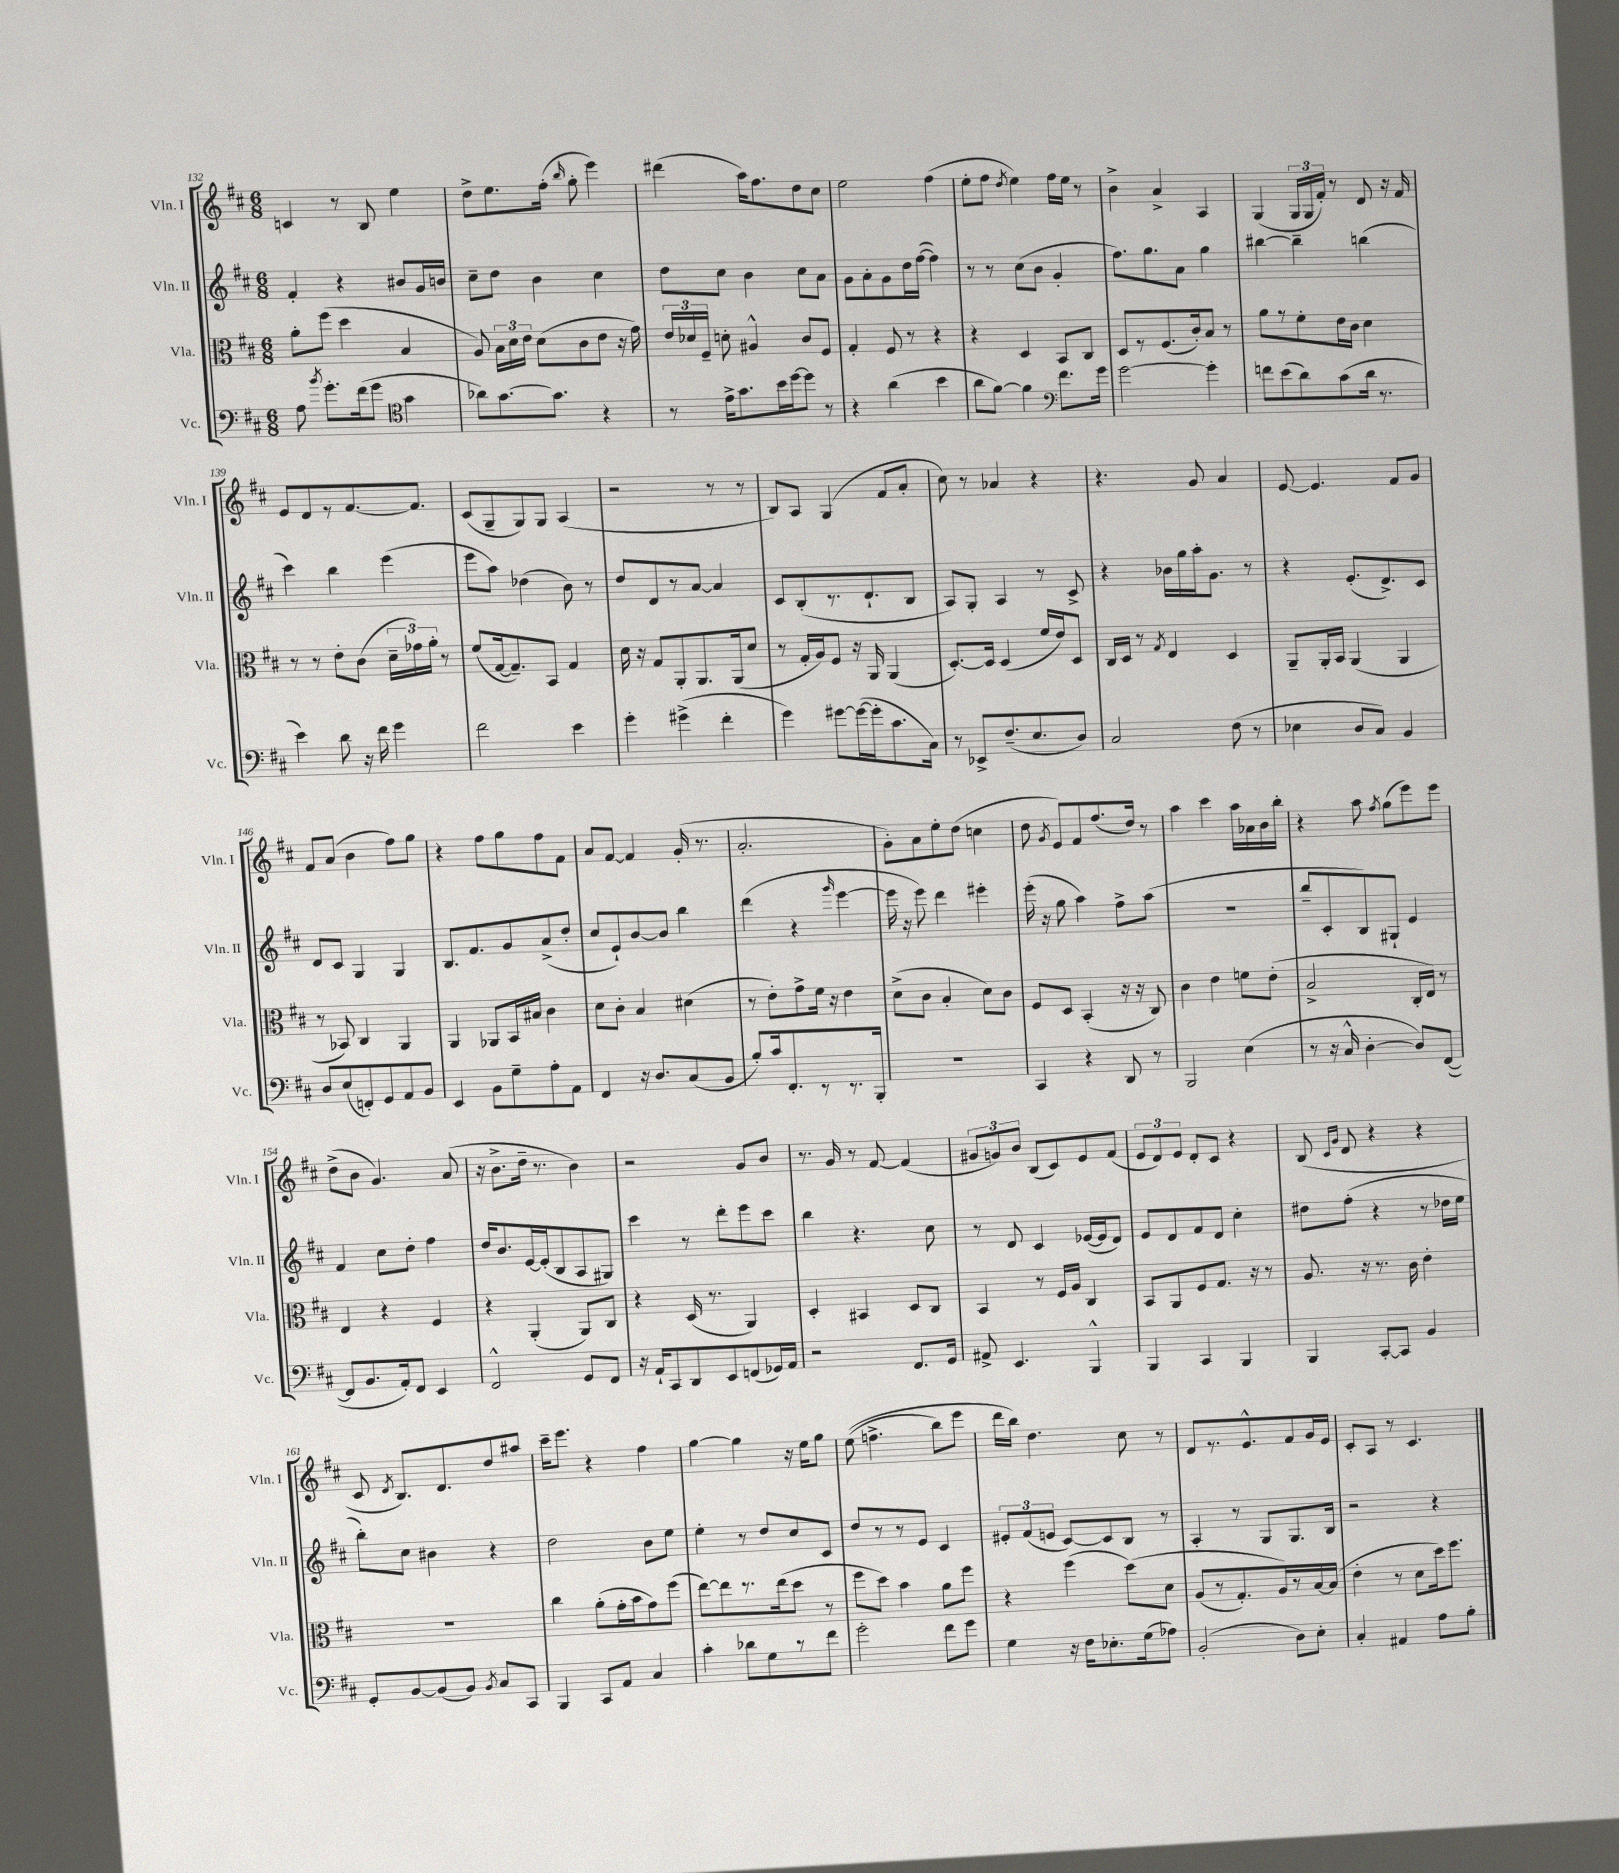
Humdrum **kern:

**kern	**kern	**kern	**kern
*part4	*part3	*part2	*part1
*staff4	*staff3	*staff2	*staff1
*I"Vc.	*I"Vla.	*I"Vln. II	*I"Vln. I
*I'Vc.	*I'Vla.	*I'Vln. II	*I'Vln. I
*clefF4	*clefC3	*clefG2	*clefG2
*k[f#c#]	*k[f#c#]	*k[f#c#]	*k[f#c#]
*M6/8	*M6/8	*M6/8	*M6/8
=132	=132	=132	=132
8A\	8a'\L	4f#'/	4cn/
8qb/	.	.	.
8.g'\L	(8ff#\J	.	.
.	4dd\	4r	8r
(16f#\k	.	.	.
8g\J	.	.	8B/
*clefC4	*	*	*
4g\	4B/	8b#X/L	4ee\
.	.	16g/L	.
.	.	16bn/JJ	.
=133	=133	=133	=133
8a-X\L)	8A/)	8cc#~\L	8dd^\L
[8.g\	24B\LL	8dd\J	8.ee\
.	24d\	.	.
.	24e\JJ	.	.
.	(8d\L	4b\	.
8.g\J]	.	.	(16ff#'\Jk
.	.	.	16qqbb/
.	8c#\	.	8gg'\
4r	8e\J	4cc#\	4eee\)
.	16r	.	.
.	16g\)	.	.
=134	=134	=134	=134
8r	24e/LL	8dd\L	(4ddd#X\
.	24d-X/	.	.
.	24F#~/JJ	.	.
16e^\KL	8dn'\	8cc#\J	.
8.g\	.	.	.
.	4A#X^^/	4b\	16aa\KL)
.	.	.	8.ff#\
16b\L	.	.	.
[16dd\J	.	.	.
8dd\J]	8c#/L	8cc#\L	8dd\
8r	8F#/J	8a\J	8cc#\J
=135	=135	=135	=135
4r	4G'/	8g\L	2ee\
.	.	8a'\	.
(4a\	8F#/	8g\	.
.	8r	16dd\L	.
.	.	([16ff#\JJ	.
4b\	4r	4ff#\])	(4ff#\
=136	=136	=136	=136
8a\L	4r	8r	8ee'\L
[8f#\J)	.	8r	8ff#\J
.	.	.	8qdd/
4f#\]	4D/	(8cc#\L	4ee\)
.	.	8b\J	.
*clefF4	*	*	*
8.f#\L	8BB/L	4g'/	16ff#\LL
.	.	.	16ee\JJ
.	8C#/J	.	8r
16g\Jk	.	.	.
=137	=137	=137	=137
[2g\	8D/L	8.ff#\L)	4b^\
.	8r	.	.
.	.	8.gg\	.
.	(8.F#/	.	4a^/
.	.	8a\J	.
.	16c#'/k)	.	.
4g'\]	8B/J	4gg\	4A/
.	8r	.	.
=138	=138	=138	=138
8fn\L	8a\L	[4bb#X\	(4G/
(8e\	8r	.	.
8d\)	8f#'\	4bb#~\]	24G/LL
.	.	.	24G/
.	.	.	24f#'/JJ)
(8c#\	16e\L	.	8r
.	16c#\JJ	.	.
16d\Jk	4d\	(4bbn\	8d/
8.r	.	.	.
.	.	.	16r
.	.	.	16f#/
!!LO:LB:g=z
=139	=139	=139	=139
4e\)	8r	4ccc#\)	8e/L
.	8r	.	8d/
8d\	8e'\L	4bb\	8r
16r	(8c#\J	.	[8.f#/
16f#\	.	.	.
4g\	24d~\LL	(4eee\	.
.	24g-X\)	.	.
.	.	.	8.f#/J]
.	24a'\JJ	.	.
.	8r	.	.
=140	=140	=140	=140
2f#\	(8f#/L	8eee\L	(8c#/L
.	[16G/k	8aa\J)	8G~/
.	8.G~/])	.	.
.	.	(4dd-X\	8G/)
.	8BB/J	.	8G/J
4e\	4G/	8b\)	(4A/
.	.	8r	.
=141	=141	=141	=141
4g'\	16d\	8dd/L	2r
.	16r	.	.
.	8G/L	8d/	.
(4g#X^\	8AA'/	8r	.
.	8.AA/	[8a/J	.
4f#'\	.	4a/]	8r
.	(16AA/k	.	.
.	8d/J	.	8r
=142	=142	=142	=142
4g\)	8r	8c#/L	8B/L)
.	16G'/LL	(8B'/	8A/J
.	16A/J)	.	.
[8g#X\L	8F#/J	8.r	(4G/
(16g#\L_	16r	.	.
16g#'\J]	16AA/	8.d`/	.
8.c#\	(4AA/	.	8f#/L
.	.	8B/J	8a'/J
16C#\Jk)	.	.	.
=143	=143	=143	=143
8r	[8.D'/L)	8A/L)	8cc#\)
8EE-X^/L	.	8G'/J	8r
.	16D/Jk]	.	.
(8.F#~/	(4D/	4A/	4a-X/
8.E/	.	.	.
.	16f#/LL	8r	4r
.	16e/J)	.	.
8D/J)	8D/J	8c#^/	.
=144	=144	=144	=144
2C#/	16C#/LL	4r	4.r
.	16D/JJ	.	.
.	8r	.	.
.	8qG/	.	.
.	4E/	16b-X\LL	.
.	.	16gg\	.
.	.	16aa'\J	8g/
.	.	8.g\J	.
(8F#\	4D/	.	4a/
8r	.	8r	.
=145	=145	=145	=145
4E-X\	8AA~/L	4r	[8e/
.	16AA'/L	.	4.e/]
.	16BB/JJ	.	.
8D/L	(4AA/	(8.e'/L	.
8C#/J)	.	.	.
.	.	8.d^/)	.
4BB/	4AA/	.	8f#/L
.	.	8c#/J	8g/J
!!LO:LB:g=z
=146	=146	=146	=146
8D/L	8r	8d/L	8f#/L
(8E/	8BB-X/)	8c#/J	(8a/J
8FFn'/)	4C#/	4G/	4b\
8GG/	.	.	.
8AA/	4AA/	4G/	8ff#\L)
8BB/J	.	.	8gg\J
=147	=147	=147	=147
4EE/	4AA/	8.B/L	4r
.	.	8.f#/	.
8BB\L	8AA-X/L	.	8ff#\L
8G~\	16BB/L	8g/	8gg\
.	16B#X/JJ	.	.
8A'\	4c#\	(8a^/	8ff#\
8AA\J	.	8dd'/J	8f#\J
=148	=148	=148	=148
4FF#/	8d\L	8cc#/L	8a/L
.	8c#'\J	8e`/)	[8f#/J
16r	4B/	[8b/	4f#/]
8.D/L	.	.	.
.	.	8b/J]	.
(8C#/	(4d#X\	4bb\	(16g'/
.	.	.	8.r
8BB/J	.	.	.
=149	=149	=149	=149
8B'/L)	8r	(4ddd\	2.a'/
16c#/k	8e'\L)	.	.
8.FF#'/	.	.	.
.	8g^\	4r	.
8r	16f#\Jk	.	.
.	16r	.	.
.	.	16qqggg/	.
8.r	4e\	[4eee\	.
16BBB'/Jk	.	.	.
=150	=150	=150	=150
2.r	(8d^\L	16eee\]	8g'\L)
.	.	16r	.
.	8c#\J	8eee\)	8a\
.	4B'/	4ddd\	8ee'\
.	.	.	(8dd\J
.	8d\L)	4eee#X'\	4ccn\
.	8c#\J	.	.
=151	=151	=151	=151
4CC#/	8F#/L	(16eee'\	8dd\
.	.	16r	.
.	.	.	8qg/
.	8D/J	8gg\	8e/L)
4r	(4BB'/	4aa\)	8f#/
.	.	.	(8.ff#/
8DD/	16r	8ff#^\L	.
.	16r	.	16dd/Jk)
8r	8C#/)	(8aa\J	8r
=152	=152	=152	=152
2BBB/	4c#\	2.r	4aa\
.	4e\	.	4ccc#\
(4E\	8fn\L	.	16aa\LL
.	.	.	16a-X\
.	(8e'\J	.	16b\
.	.	.	16bb'\JJ
=153	=153	=153	=153
8r	2B^/	8bb~/L	4r
16r	.	8c#'/	.
16C#^^/	.	.	.
[4D'\	.	8B/)	8aa\
.	.	.	8qff#/
.	.	8G#X`/J	(8gg\L
8D/L])	16C#'/LL	4e/	8eee\)
.	16E/JJ)	.	.
([8FF#/J	8r	.	8eee\J
!!LO:LB:g=z
=154	=154	=154	=154
8FF#/L]	4E/	4f#/	(8dd^\L
8.BB/	.	.	8b\J
.	4r	8cc#\L	4.g/)
16AA'/k)	.	.	.
8FF#/J	.	8dd'\J	.
4EE/	4F#/	4ff#\	.
.	.	.	(8a/
=155	=155	=155	=155
2FF#^^/	4r	16dd/KL	16r
.	.	8.b/	8.b^\L
.	(4AA'/	[16e/L	16dd~\Jk
.	.	(16e'/J]	8.r
.	.	8B/	.
8GG/L	8AA/L)	8A/	4b\)
8FF#/J	8C#/J	8G#X/J)	.
=156	=156	=156	=156
16r	4r	4ccc#\	2r
16AA`/KL	.	.	.
8CC#/	.	.	.
8DD/	(16D/	8r	.
.	8.r	.	.
8EE/	.	8ddd'\L	.
(8FFn/	4AA/)	8eee\	8g/L
16GG-X/L)	.	8ccc#\J	8b/J
16AA/JJ	.	.	.
=157	=157	=157	=157
2r	4D'/	4bb\	8.r
.	.	.	16g/
.	4BB#X/	4.r	8r
.	.	.	[8f#/
8.FF#/L	8D/L	.	(4f#/]
.	8C#/J	8cc#\	.
16GG/Jk	.	.	.
=158	=158	=158	=158
8AA#X^/	4BB/	8r	12g#X/L
.	.	.	12gn/)
4.EE/	.	8d/	.
.	.	.	12b/J
.	8r	4c#/	(8B/L
.	16F#/LL	.	8c#/)
.	16A/JJ	.	.
4BBB^^/	4C#/	([16e-X/LL	8e/
.	.	16e-/J]	.
.	.	8d/J)	(8f#/J
=159	=159	=159	=159
4BBB/	8BB/L	8e/L	12e/L
.	.	.	12d/)
.	8AA/	8d/	.
.	.	.	12e/J
4CC#/	8F#/	8f#/	8d'/L
.	8.G/J	8d/J	8c#/J
4BBB/	.	4cc#'\	4r
.	16r	.	.
.	8r	.	.
=160	=160	=160	=160
4BBB/	8.A/	8dd#X\L	(8B/
.	.	.	16qqc#/LL
.	.	.	16qqg/JJ
.	.	(8ff#'\J	8d/
.	16r	.	.
[8CC#'/L	8.r	4r	4r
8CC#/J]	.	.	.
.	16c#\	.	.
4BB/	4e'\	8r	4r
.	.	16dd-X\LL	.
.	.	16ee\JJ	.
!!LO:LB:g=z
=161	=161	=161	=161
8GG'/L	2.r	8bb'\L)	8c#/
.	.	.	8qd/
[8BB/	.	8cc#\J	8.B/L)
(8BB/]	.	4b#X\	.
.	.	.	8.d/
8BB/J)	.	.	.
8qBB/	.	.	.
8C#/L	.	4r	8dd/
8CC#/J	.	.	8aa#X/J
=162	=162	=162	=162
4BBB/	4cc#\	2dd\	16ccc#~\KL
.	.	.	8.eee\J
8CC#/L	(8a'\L	.	4r
8AA/J	16g'\L	.	.
.	16b\J	.	.
4C#/	8g\)	8b\L	4ff#\
.	(8ff#\J	8ee\J	.
=163	=163	=163	=163
4c#'\	[8ee\L)	4ee'\	[4gg\
.	8ee\]	.	.
8d-X\L	8.r	8r	4gg\]
8G\	.	8dd/L	.
.	(16ee\k	.	.
8r	8dd\J	8cc#/	16r
.	.	.	16ee\KL
8f#\J	8r	8c#/J	8gg\J
=164	=164	=164	=164
2g'\	8ff#\L	8dd/L	((8ee\
.	8dd\J)	8r	4.ffn^\
.	4b\	8r	.
.	.	8e/J	.
8f#\L	8a\L	4c#/	8bb\L)
8g\J	8ff#\J	.	8eee\J
=165	=165	=165	=165
4G\	4r	12e#X'/L	16ddd\LL
.	.	.	16bb\JJ)
.	.	(12f#/	.
.	.	.	4.dd\
.	.	12en/J	.
16r	(4ff#\	[8c#/L)	.
16F#\KL	.	.	.
8.E-X'\	.	8c#/]	.
.	(8dd\L)	8B/J	8cc#\
(16G\k	.	.	.
8A-X\J)	8d\J	8r	8r
=166	=166	=166	=166
(2BB'/	(8A/L	4A'/	8d/L
.	8r	.	8.r
.	8.G'/)	8r	.
.	.	.	8.e^^/
.	.	8G/L	.
.	16A/L)	.	.
8D\L)	8r	8.G/	8f#/
8E'\J	[16B/	.	16g/L
.	(16B/JJ]	16B/Jk	16e/JJ
=167	=167	=167	=167
4C#'/	4e'\	2r	8c#'/L
.	.	.	8A/J
4AA#X/	8r	.	8r
.	8d\L	.	4.c#/
8A\L	16dd\k)	4r	.
.	8.ff#\J	.	.
8B'\J	.	.	.
==	==	==	==
*-	*-	*-	*-
